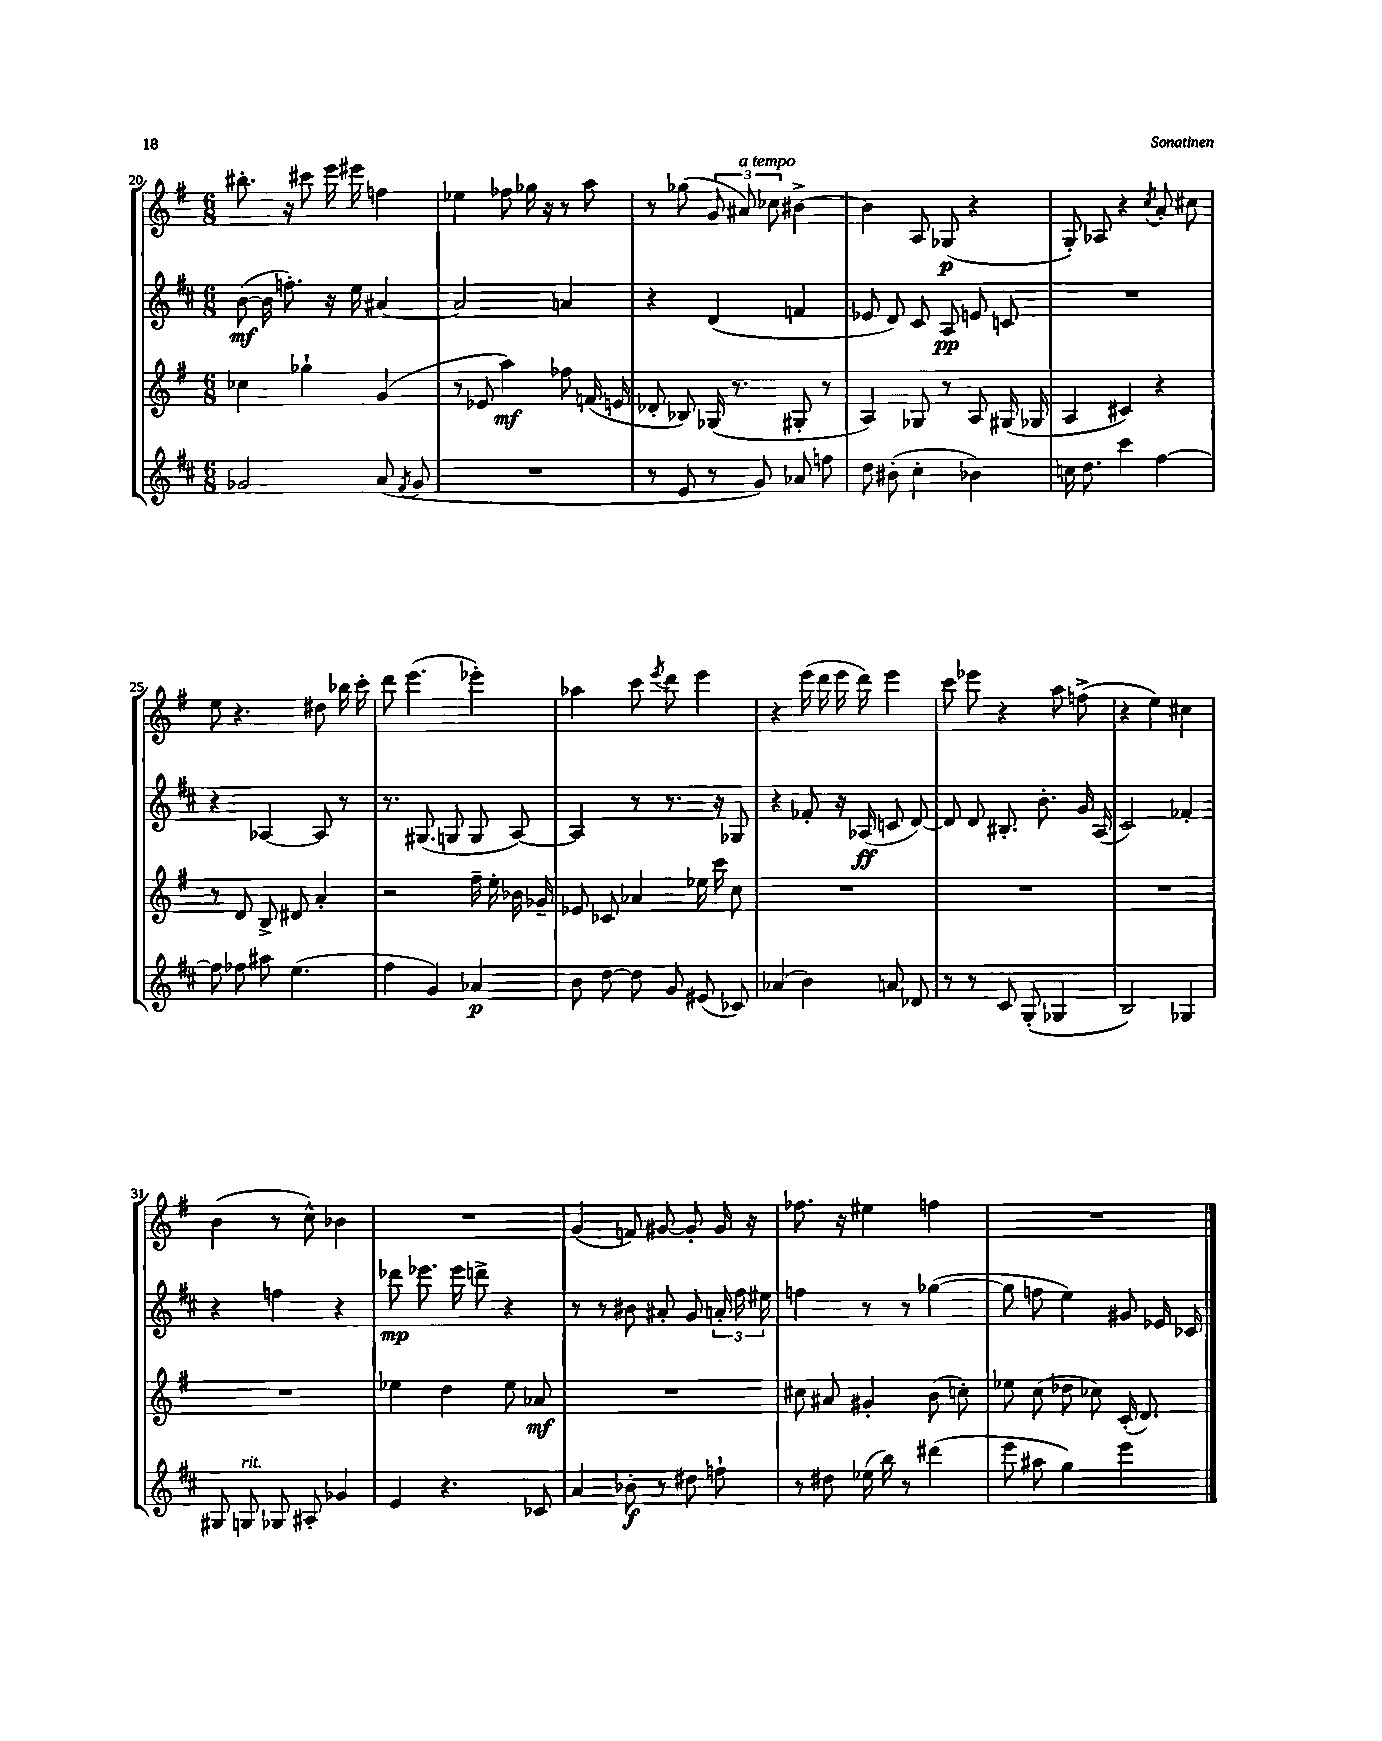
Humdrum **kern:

**kern	**kern	**kern	**kern
*staff4	*staff3	*staff2	*staff1
*clefG2	*clefG2	*clefG2	*clefG2
*k[f#c#]	*k[f#]	*k[f#c#]	*k[f#]
*M6/8	*M6/8	*M6/8	*M6/8
2g-	4cc-	([8b	8.bb#'
.	.	16b]	.
.	.	8.ff')	16r
.	4gg-`	.	8ccc#
.	.	16r	16eee
.	.	16ee	16eee#
(8a	(4g	[4a#	4ff
8qf#	.	.	.
8g-	.	.	.
=	=	=	=
2.r	8r	2a#]	4ee-
.	8e-	.	.
.	4aa)	.	8ff-
.	.	.	16gg-
.	.	.	16r
.	8ff-	4a	8r
.	(16f	.	8aa
.	16e	.	.
=	=	=	=
8r	8d-'	4r	8r
8e	8B-)	.	(8gg-
8r	(16G-	(4d	12g
.	8.r	.	.
.	.	.	12a#)
8g)	.	.	.
.	.	.	12cc-
8a-	8G#'	4f	[4b#^
8ff	8r	.	.
=	=	=	=
8dd	4A)	8e-	4b#]
(8b#'	.	8d)	.
4cc#'	8G-	8c#	8A
.	8r	8A	(8G-
4b-)	8A	8e	4r
.	(16G#	8c	.
.	16G-	.	.
=	=	=	=
16cc	4A	2.r	8G')
8.dd	.	.	.
.	.	.	8A-
4ccc#	4c#)	.	4r
.	.	.	8qcc
[4ff#	4r	.	8a'
.	.	.	8cc#
=	=	=	=
8ff#]	8r	4r	8ee
8ff-	8d	.	4.r
8aa#	8B^	[4A-	.
(4.ee	8d#	.	.
.	4a'	8A-]	8dd#
.	.	8r	16bb-
.	.	.	16ccc'
=	=	=	=
4ff#	2r	8.r	8ddd
.	.	.	(4.eee
.	.	(8.G#	.
4g)	.	.	.
.	.	8G	.
4a-	16ff#~	8G	4eee-')
.	16ee'	.	.
.	16b-	[8A)	.
.	16g-~	.	.
=	=	=	=
8b	8e-	4A]	4aa-
[8dd	8c-	.	.
8dd]	4a-	8r	8ccc
.	.	.	8qeee
8g	.	8.r	8ddd
(8e#	16ee-	.	4eee
.	16ccc	16r	.
8c-)	8cc	8G-	.
=	=	=	=
(4a-	2.r	4r	4r
4b)	.	8f-'	(16eee
.	.	.	16ddd
.	.	16r	16eee
.	.	(16A-	16ddd)
8a	.	8c	4eee
8d-	.	[8d)	.
=	=	=	=
8r	2.r	8d]	8ccc
8r	.	8d	8eee-
8c#	.	8.B#'	4r
(8G'	.	.	.
.	.	8.b'	.
4G-	.	.	8aa
.	.	16g	(8ff^
.	.	(16A	.
=	=	=	=
2B)	2.r	2c#)	4r
.	.	.	4ee)
4G-	.	4f-'	4cc#
=	=	=	=
8G#	2.r	4r	(4b
8G	.	.	.
8G-	.	4ff	8r
8A#'	.	.	8cc^^)
4g-	.	4r	4b-
=	=	=	=
4e	4ee-	8ddd-	2.r
.	.	8.eee-	.
4.r	4dd	.	.
.	.	16eee-	.
.	.	8ddd^	.
.	8ee-	4r	.
8c-	8a-	.	.
=	=	=	=
4a	2.r	8r	(4g
.	.	8r	.
8b-'	.	8b#	8f)
8r	.	8a#'	[8g#
8dd#	.	8g	8g#']
8ff`	.	24a'	16g#
.	.	24ff#	.
.	.	.	16r
.	.	24ee#	.
=	=	=	=
8r	8cc#	4ff	8.ff-
8dd#	8a#	.	.
.	.	.	16r
(16ee-	4g#'	8r	4ee#
16bb)	.	.	.
8r	.	8r	.
(4ddd#	(8b	([4gg-	4ff
.	8cc')	.	.
=	=	=	=
8eee	8ee-	8gg-]	2.r
8aa#	(8cc	8ff	.
4gg)	8dd-	4ee)	.
.	8cc-)	.	.
4eee	(16c'	8g#	.
.	8.d)	.	.
.	.	16e-	.
.	.	16c-	.
==	==	==	==
*-	*-	*-	*-
